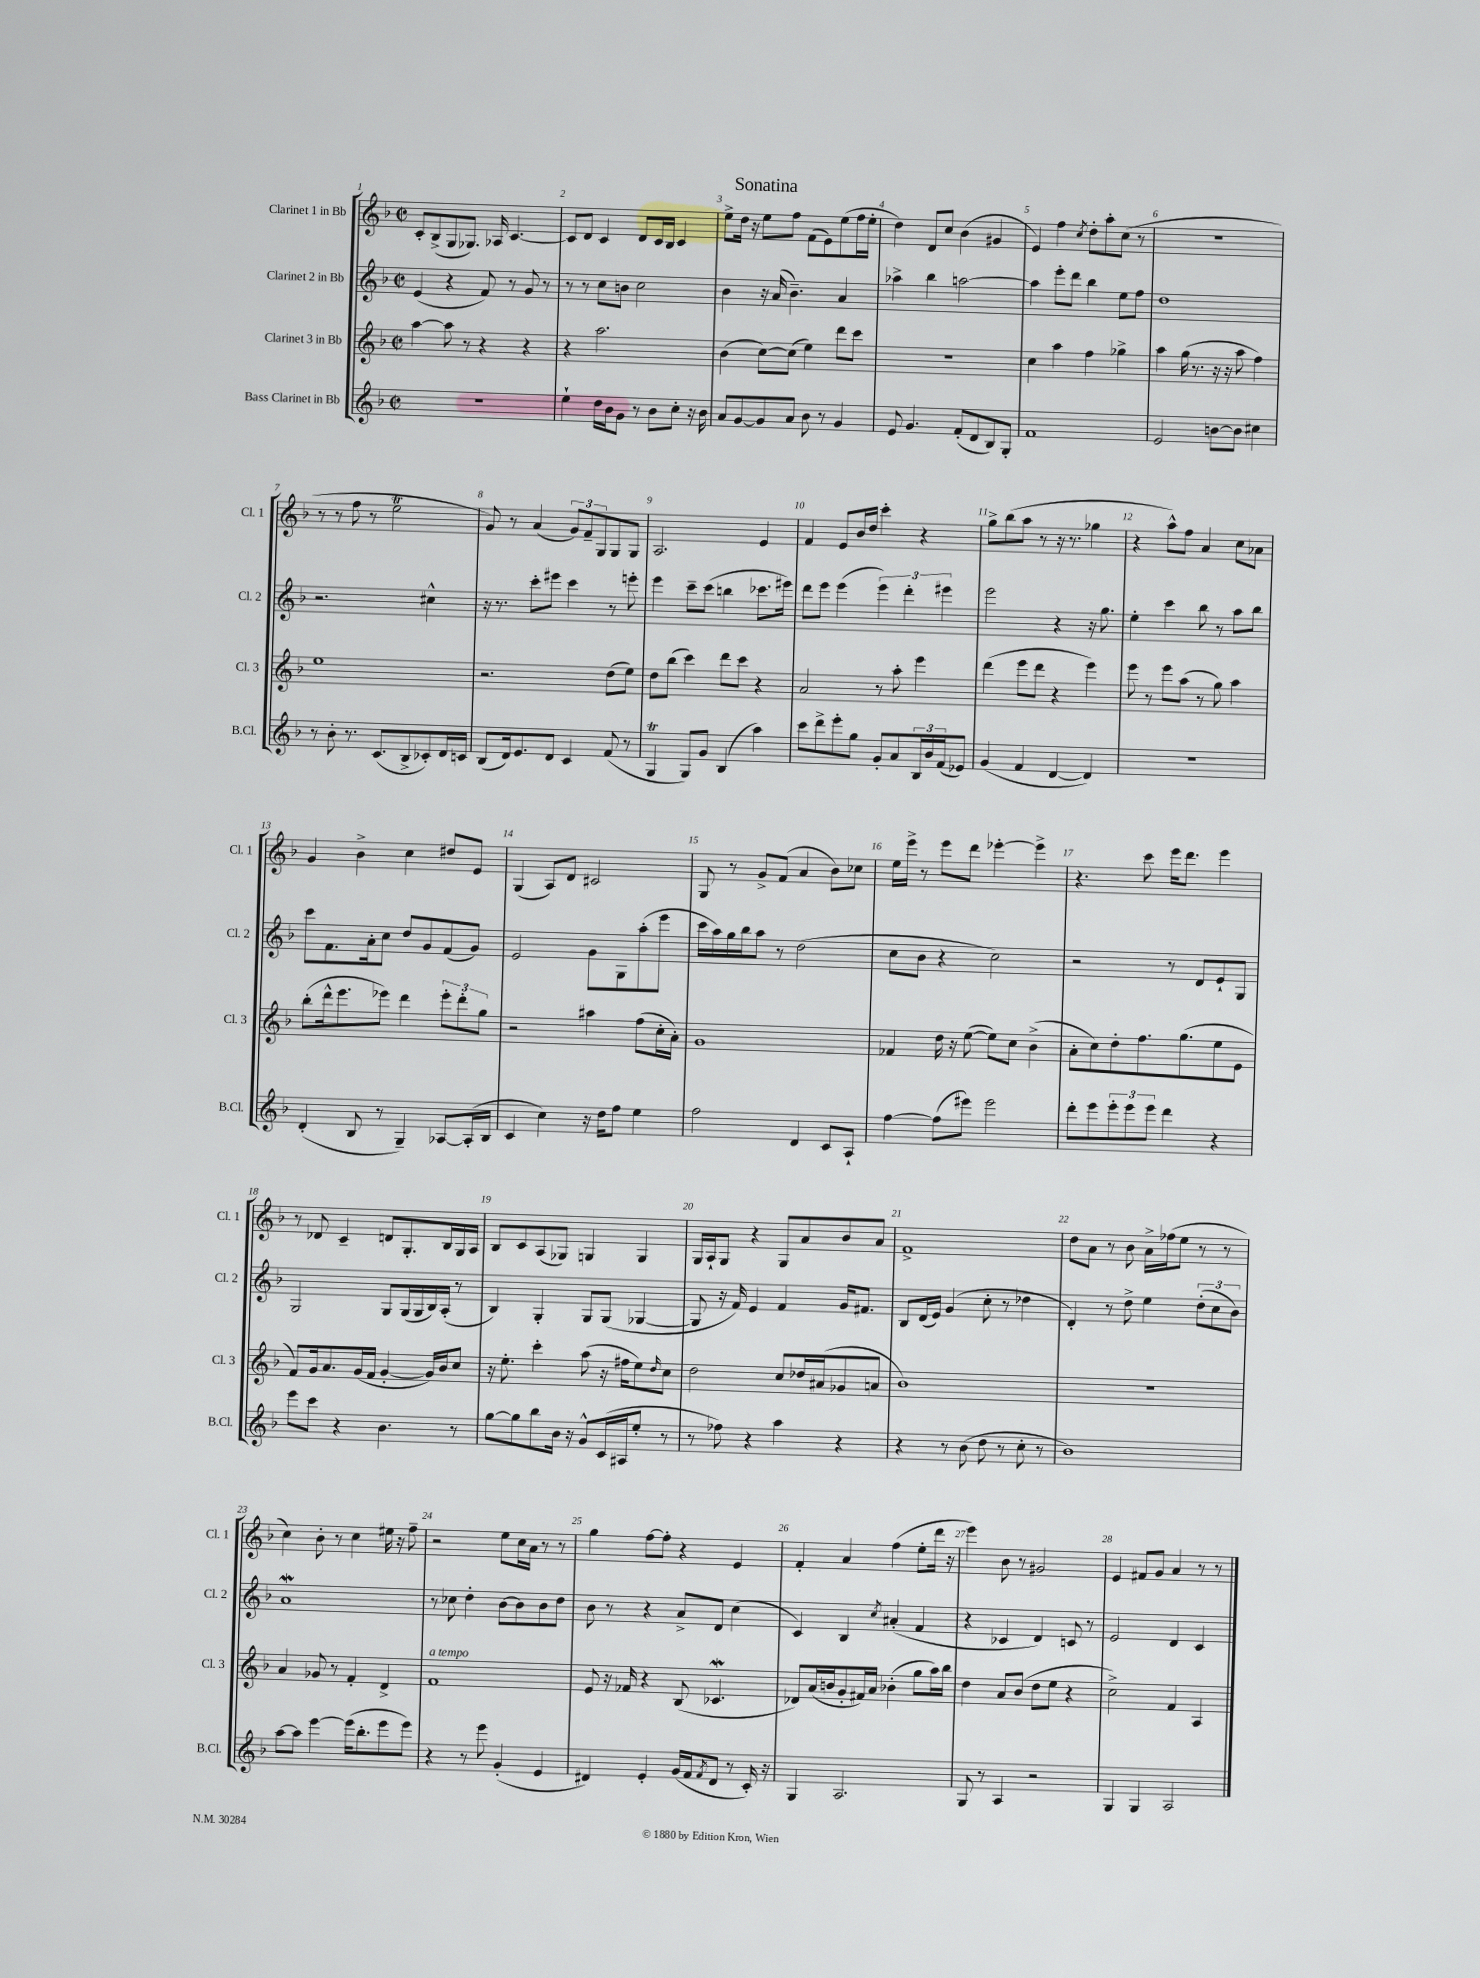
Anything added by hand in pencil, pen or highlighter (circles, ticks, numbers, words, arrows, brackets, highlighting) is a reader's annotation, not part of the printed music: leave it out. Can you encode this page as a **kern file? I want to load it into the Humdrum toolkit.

**kern	**kern	**kern	**kern
*staff4	*staff3	*staff2	*staff1
*clefG2	*clefG2	*clefG2	*clefG2
*k[b-]	*k[b-]	*k[b-]	*k[b-]
*M2/2	*M2/2	*M2/2	*M2/2
*met(c|)	*met(c|)	*met(c|)	*met(c|)
1r	[4aa	(4e	8c'
.	.	.	(8B-^
.	8aa]	4r	8G
.	8r	.	8.G-)
.	4r	8f)	.
.	.	.	16A-
.	.	8r	[4.c
.	4r	8g	.
.	.	8r	.
=	=	=	=
4ee`	4r	8r	8c]
.	.	8r	8d
16dd	2.aa	8cc	4c
16b-	.	.	.
8g	.	8b	.
8r	.	2cc	8d
8b-	.	.	16c
.	.	.	16B-
8cc'	.	.	4c
16r	.	.	.
16b-	.	.	.
=	=	=	=
8a	(4b-	4b-	8ee^
[8g	.	.	16dd
.	.	.	16r
8g]	[8cc)	16r	8ee
.	.	(16a	.
8a	(8cc]	4.b-~)	8ff
8b-	4ee)	.	(8f
8r	.	.	8e)
4g	8ddd	4a	(8ee
.	8ccc	.	16ff
.	.	.	16ee'
=	=	=	=
8e	1r	4aa-^	4dd)
4.g	.	.	.
.	.	4bb-	8d
.	.	.	8cc
(8f'	.	[2aa	(4b-
8d	.	.	.
8B-)	.	.	4g#
8G'	.	.	.
=	=	=	=
1f	4cc	4aa]	4e)
.	4aa	8eee'	4ff
.	.	8ddd	.
.	.	.	8qcc
.	4ff	4bb-	8dd'
.	.	.	8aa'
.	4gg-^	8ee	(8cc
.	.	8ff	8r
=	=	=	=
2e	4aa	1dd	1r
.	(16gg	.	.
.	8.r	.	.
[8b	16r	.	.
.	16r	.	.
8b]	8aa	.	.
4cc#	4ff)	.	.
=	=	=	=
8r	1ee	2.r	8r
8b-'	.	.	8r
8.r	.	.	8ff
.	.	.	8r
(8.c	.	.	.
.	.	.	2ee
8B-^	.	.	.
8c-')	.	4cc#^^	.
16d	.	.	.
16c	.	.	.
=	=	=	=
(8B-	2.r	16r	8g)
.	.	8.r	.
16d)	.	.	8r
8.e	.	.	.
.	.	8ccc'	(4a
8d	.	8eee#	.
4c	.	4ccc	12g)
.	.	.	12f~
.	.	.	12G
(8f	(8dd	8r	8G
8r	8ee)	8eee'	8G
=	=	=	=
4G	8dd	4eee	2.A
.	(8bb-	.	.
8G)	4ccc)	8ccc~	.
8g	.	(8ccc	.
(4B-	8ddd	4bb	.
.	8ccc	.	.
4aa)	4r	8.ccc-	4e
.	.	16eee#)	.
=	=	=	=
8ccc	2a	8ddd	4f
8ddd^	.	8eee	.
8eee'	.	(4eee	8e
8gg	.	.	16b-
.	.	.	16dd
8g'	8r	6eee)	4ccc'
8a	8aa'	.	.
.	.	6ddd'	.
24B-	4eee	.	4r
24b-	.	.	.
(24f	.	6eee#	.
8e-)	.	.	.
=	=	=	=
(4g	(4ddd	2eee	8gg^
.	.	.	(8bb-
4f	8eee	.	8aa
.	8ddd	.	8r
[4d	4r	4r	16r
.	.	.	8.r
4d])	4eee)	16r	4gg-
.	.	8.gg	.
=	=	=	=
1r	8eee	4ee'	4r
.	8r	.	.
.	8eee	4ccc	8aa^^)
.	(8aa	.	8ff
.	8r	8bb-	4a
.	8gg)	8r	.
.	4aa	8aa	8cc
.	.	8bb-	8a-
=	=	=	=
(4d'	(8bb-'	8ccc	4g
.	16ddd^^	8.f	.
.	8.eee	.	.
8B-	.	.	4b-^
.	.	16a'	.
8r	8eee-)	8cc	.
4G~)	4ddd	8dd	4cc
.	.	8g	.
[8A-	12eee-'	(8f	8dd#
.	12ddd'	.	.
(16A-']	.	8g)	8e
.	12gg	.	.
16B-	.	.	.
=	=	=	=
4c	2r	2e	(4G
4cc)	.	.	8A)
.	.	.	8d
16r	4aa#	8g	2c#
16dd	.	.	.
8ff	.	8G	.
4ee	(8ff	(8aa'	.
.	16cc'	8eee	.
.	16a')	.	.
=	=	=	=
2ff	1g	16ccc	8G
.	.	16aa)	.
.	.	16gg	8r
.	.	16bb-	.
.	.	8aa	8g^
.	.	8r	(8f
4d	.	(2dd	4a
8c	.	.	8b-)
8A`	.	.	8cc-
=	=	=	=
[4ff	4f-	8cc	16ee
.	.	.	16eee^
.	.	8b-	8r
(8ff]	16dd	4r	8eee
.	16r	.	.
8eee#)	([8ee	.	8ddd
2eee#	8ee])	2cc)	[4eee-'
.	8cc	.	.
.	(4b-^	.	4eee-^]
=	=	=	=
8ddd'	8a'	2r	4.r
8eee	8cc)	.	.
12eee'	8dd'	.	.
12eee	.	.	.
.	8.ff	.	8ccc
12eee	.	.	.
4ddd	.	8r	16eee
.	(8.gg	.	8.ddd
.	.	8d	.
4r	8ee	8e`	4eee
.	8e	8G	.
=	=	=	=
8eee	8f)	2G	8r
8ccc	16g	.	8d-
.	8.a	.	.
4r	.	.	4c~
.	(16g	.	.
.	16f	.	.
4.b-	[4g'	8G	8d
.	.	(16G	8.G'
.	.	16G	.
.	16g])	16B-)	.
.	16b-	(16A'	16B-
8r	8cc	8r	16G
.	.	.	16A
=	=	=	=
[8gg	16r	4B-)	8B-
.	8.ee'	.	.
8gg]	.	.	8c
8bb-	4ccc'	4G'	(8A
16b-	.	.	8G-)
16r	.	.	.
8g^^	(8aa	8G	4G
(16c	16r	(8G	.
16A#	16ff#	.	.
8ee'	8ee)	[4G-	4G
.	16qqdd	.	.
8r	8cc	.	.
=	=	=	=
8r	2dd	8G-]	16G
.	.	.	16A`
8ff-)	.	16r	8G
.	.	16f)	.
4r	.	4e	4r
4aa	8cc	4f	8G
.	16dd-	.	8a
.	(16a#	.	.
4r	8g-	16g	8b-
.	.	8.f#	.
.	8a	.	8a
=	=	=	=
4r	1b-)	8B-	1f^
.	.	(16d	.
.	.	16e)	.
8r	.	(4g	.
(8b-	.	.	.
8dd	.	8cc'	.
8r	.	8r	.
8cc'	.	4dd-	.
8r	.	.	.
=	=	=	=
1b-)	1r	4d')	8dd
.	.	.	8a
.	.	8r	8r
.	.	8dd^	8b-
.	.	4ee	16a^
.	.	.	(16ff-
.	.	.	8ee
.	.	(12dd'	8r
.	.	12cc	.
.	.	.	8r
.	.	12b-)	.
=	=	=	=
[8aa	4a	1a	4cc)
8aa]	.	.	.
[4eee	8g-	.	8b-'
.	8r	.	8r
(16eee]	4f'	.	4cc
8.bb-'	.	.	.
8eee	4d^	.	16ee#
.	.	.	16r
8eee)	.	.	8ff~
=	=	=	=
4r	1f	8r	2r
.	.	8cc-	.
8r	.	4dd'	.
8eee	.	.	.
(4g'	.	[8b-	8ee
.	.	8b-]	16cc
.	.	.	16a
4e	.	8b-	8r
.	.	8dd	8r
=	=	=	=
4d#)	8e	8b-	4gg
.	16r	8r	.
.	16f-	.	.
4e'	4r	4r	[8ff
.	.	.	8ff']
(16g	(8B-	8a^	4r
16f	.	.	.
8qf	.	.	.
8d#	4.c-	8d	.
8r	.	(4cc	4e
16c')	.	.	.
16r	.	.	.
=	=	=	=
4G	8d-)	4c)	4f'
.	(16a	.	.
.	16b	.	.
2.A	8g'	4B-	4a
.	16f#)	.	.
.	16a	.	.
.	.	8qcc	.
.	(4b-'	(4a#'	(4ff
.	8gg	4f	8ee'
.	16aa)	.	16ddd
.	16bb-	.	16r
=	=	=	=
8G	4dd	4r	4eee)
8r	.	.	.
4A	8a	4c-	8b-
.	(8b-	.	8r
2r	8dd	4d)	2g#
.	8ee	.	.
.	4r	8c	.
.	.	8r	.
=	=	=	=
4G	2cc^)	2e	4e
4G	.	.	8f#
.	.	.	8g
2A	4f	4d	4a
.	4A	4c	8r
.	.	.	8r
==	==	==	==
*-	*-	*-	*-
